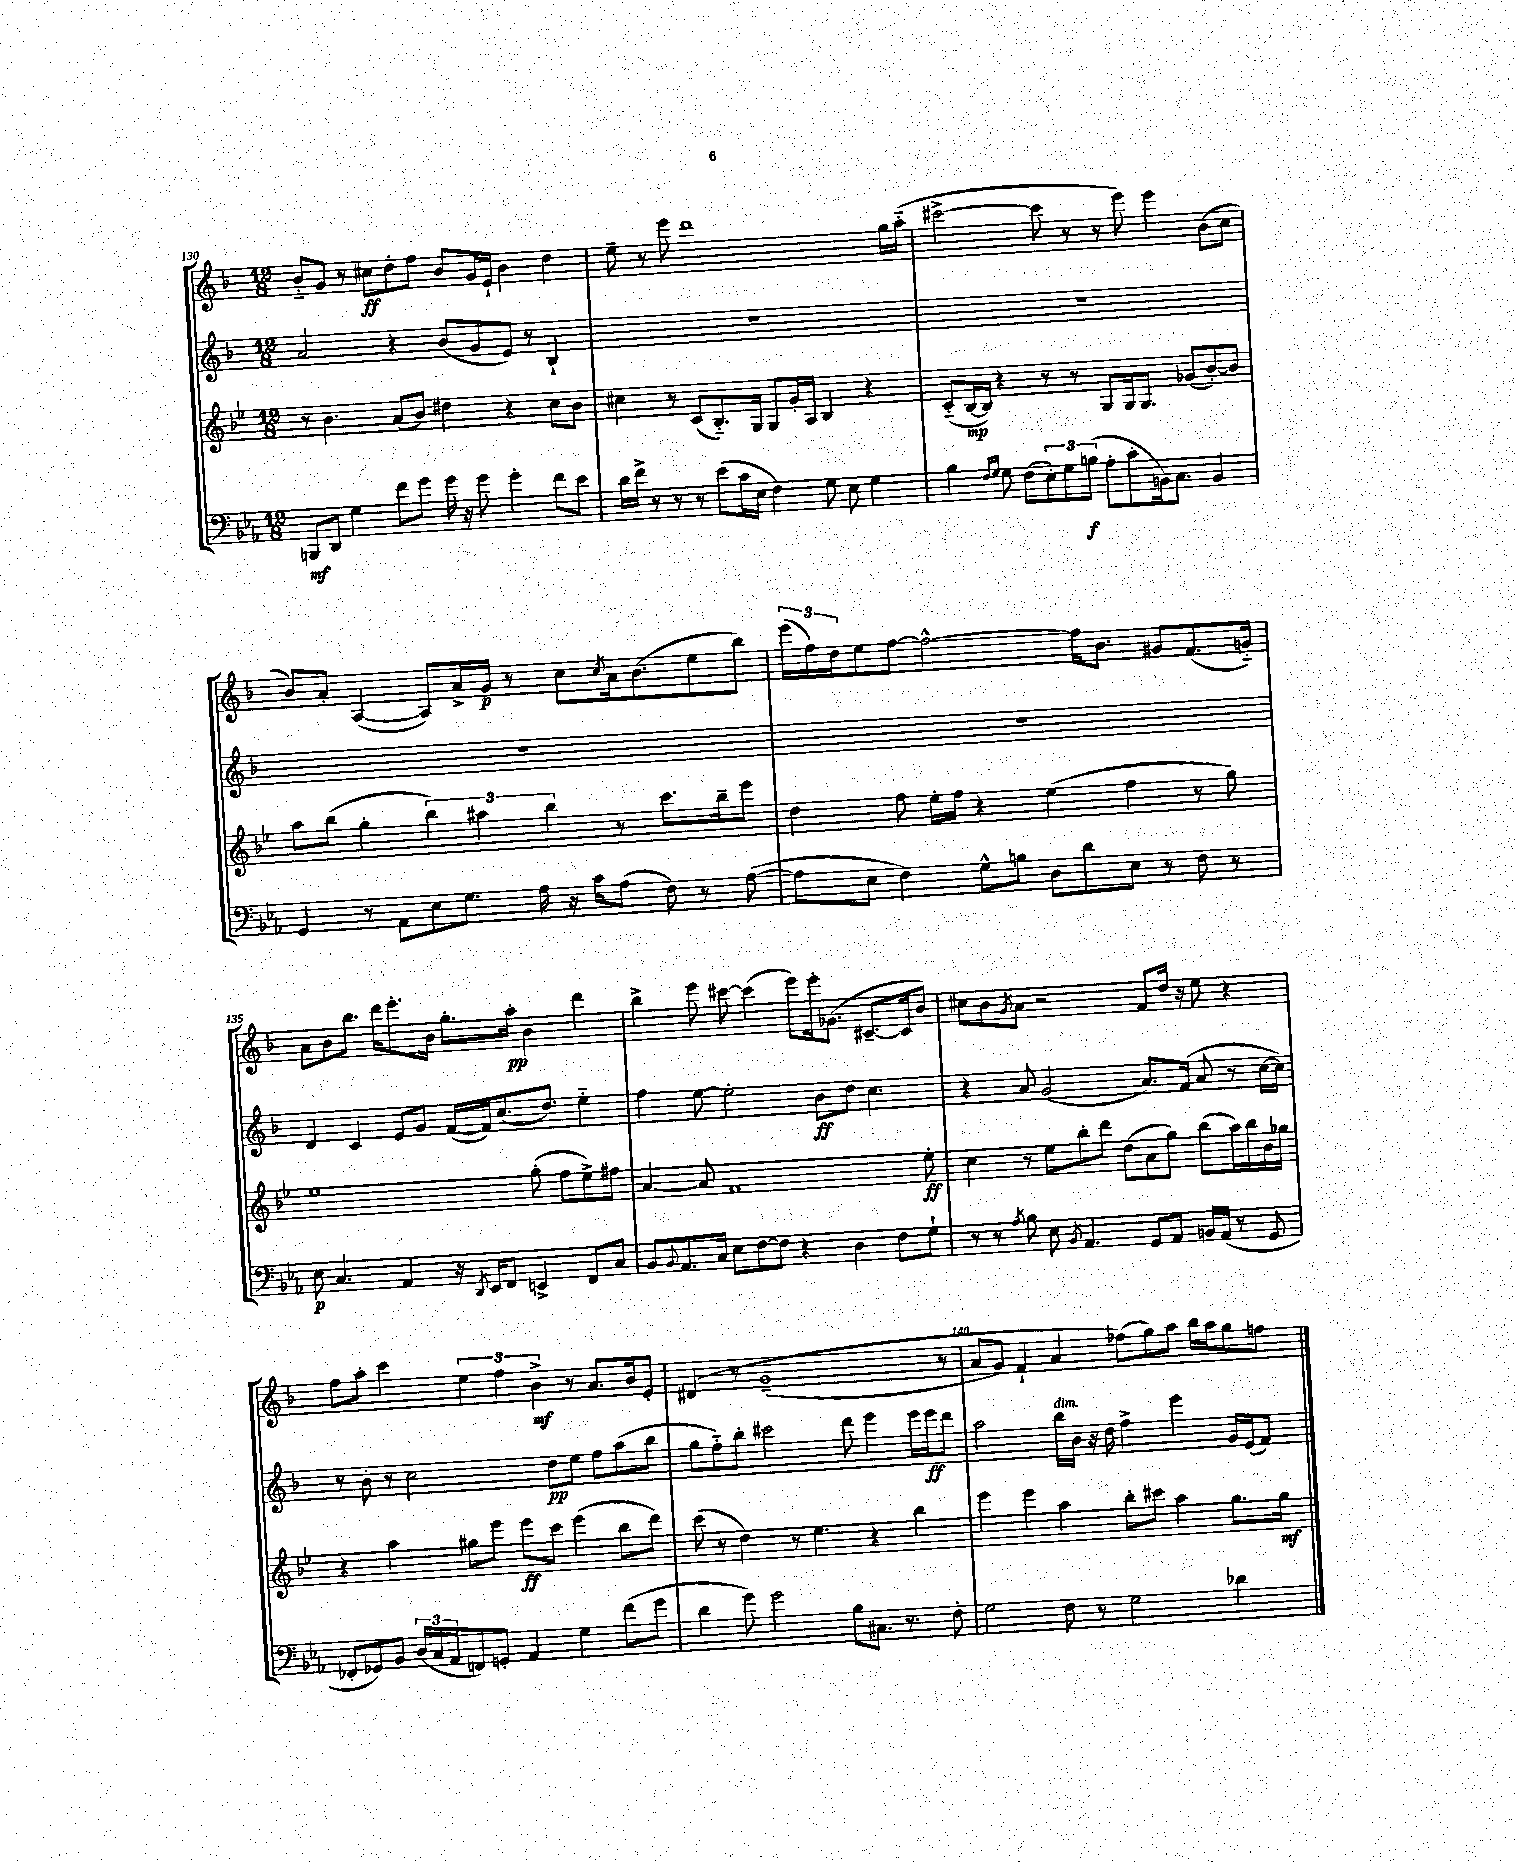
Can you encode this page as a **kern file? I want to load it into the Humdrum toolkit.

**kern	**dynam	**kern	**dynam	**kern	**dynam	**kern	**dynam
*part4	*part4	*part3	*part3	*part2	*part2	*part1	*part1
*staff4	*staff4	*staff3	*staff3	*staff2	*staff2	*staff1	*staff1
*clefF4	*	*clefG2	*	*clefG2	*	*clefG2	*
*k[b-e-a-]	*	*k[b-e-]	*	*k[b-]	*	*k[b-]	*
*M12/8	*	*M12/8	*	*M12/8	*	*M12/8	*
=130	=130	=130	=130	=130	=130	=130	=130
8BBBn/L	mf	8r	.	2a/	.	8b-/L	.
8DD/J	.	4.b-\	.	.	.	8g/J	.
4G\	.	.	.	.	.	8r	.
.	.	.	.	.	.	8cc#X\L	ff
8f\L	.	(8a/L	.	4r	.	8dd'\	.
8g\J	.	8b-/J)	.	.	.	8ff\J	.
16g\	.	4dd#X\	.	(8b-/L	.	8b-/L	.
16r	.	.	.	.	.	.	.
8g\	.	.	.	8g/	.	16g/L	.
.	.	.	.	.	.	16e`/JJ	.
4g'\	.	4r	.	8e/J)	.	4b-\	.
.	.	.	.	8r	.	.	.
8f\L	.	8cc\L	.	4B-`/	.	4dd\	.
8e-\J	.	8b-\J	.	.	.	.	.
=131	=131	=131	=131	=131	=131	=131	=131
16d\LL	.	4cc#X\	.	1.r	.	8ee~\	.
16f^\JJ	.	.	.	.	.	.	.
8r	.	.	.	.	.	8r	.
8r	.	8r	.	.	.	8eee\	.
8r	.	(8c/L	.	.	.	1ddd	.
(8e-\L	.	8.B-/)	.	.	.	.	.
16c\L	.	.	.	.	.	.	.
16E-\JJ	.	16G/Jk	.	.	.	.	.
4F\)	.	8G/L	.	.	.	.	.
.	.	16g'/L	.	.	.	.	.
.	.	16A/JJ	.	.	.	.	.
8G\	.	4B-/	.	.	.	.	.
8E-\	.	.	.	.	.	.	.
4G\	.	4r	.	.	.	.	.
.	.	.	.	.	.	16gg\LL	.
.	.	.	.	.	.	(16aa\JJ	.
=132	=132	=132	=132	=132	=132	=132	=132
4B-\	.	(8c/L	.	1.r	.	[2ccc#X^\	.
.	.	[16B-/L	mp	.	.	.	.
.	.	16B-/JJ])	.	.	.	.	.
16qqF/LL	.	.	.	.	.	.	.
16qqG/JJ	.	.	.	.	.	.	.
8G\	.	4r	.	.	.	.	.
(8F\L	.	.	.	.	.	.	.
12E-'\)	.	8r	.	.	.	8ccc#\]	.
12G\	.	.	.	.	.	.	.
.	.	8r	.	.	.	8r	.
(12Bn\J	f	.	.	.	.	.	.
8A-'\L	.	8G/L	.	.	.	8r	.
8c'\	.	16G/k	.	.	.	8eee\)	.
.	.	8.G/J	.	.	.	.	.
16BBn\k)	.	.	.	.	.	4eee\	.
8.C\J	.	.	.	.	.	.	.
.	.	(8g-X/L	.	.	.	.	.
4BB/	.	[8b-'/)	.	.	.	(8b-\L	.
.	.	8b-/J]	.	.	.	8cc\J	.
!!LO:LB:g=z
=133	=133	=133	=133	=133	=133	=133	=133
4GG/	.	8aa\L	.	1.r	.	8b-/L)	.
.	.	(8bb-\J	.	.	.	8a'/J	.
8r	.	4gg'\	.	.	.	([4A/	.
8AA-\L	.	.	.	.	.	.	.
8E-\	.	6bb-\)	.	.	.	8A/L])	.
8.G\J	.	.	.	.	.	16a^/L	.
.	.	6aa#X\	.	.	.	.	.
.	.	.	.	.	.	16g/JJ	p
.	.	.	.	.	.	8r	.
16A-\	.	.	.	.	.	.	.
.	.	6bb-\	.	.	.	.	.
16r	.	.	.	.	.	8cc\L	.
16c\KL	.	.	.	.	.	.	.
.	.	.	.	.	.	8qcc/	.
(8A-\J	.	8r	.	.	.	16a\k	.
.	.	.	.	.	.	(8.b-\	.
8F\)	.	8.ccc\L	.	.	.	.	.
8r	.	.	.	.	.	8ee\	.
.	.	16bb-~\k	.	.	.	.	.
([8A-\	.	8eee-\J	.	.	.	8bb-\J)	.
=134	=134	=134	=134	=134	=134	=134	=134
8A-\L]	.	4dd\	.	1.r	.	(24eee\LL	.
.	.	.	.	.	.	24ff\)	.
.	.	.	.	.	.	24dd\J	.
8E-\J	.	.	.	.	.	8ee\	.
4F\)	.	8ff\	.	.	.	[8ff\J	.
.	.	16ee-'\LL	.	.	.	2ff^^\_	.
.	.	16ff\JJ	.	.	.	.	.
8G^^\L	.	4r	.	.	.	.	.
8Bn\J	.	.	.	.	.	.	.
8D\L	.	(4ee-\	.	.	.	.	.
8d\	.	.	.	.	.	16ff\KL]	.
.	.	.	.	.	.	8.b-\J	.
8E-\J	.	4ff\	.	.	.	.	.
8r	.	.	.	.	.	8g#X/L	.
8F\	.	8r	.	.	.	(8.f/	.
8r	.	8gg\)	.	.	.	.	.
.	.	.	.	.	.	16gn/Jk)	.
!!LO:LB:g=z
=135	=135	=135	=135	=135	=135	=135	=135
8E-\	p	1ee-	.	4d/	.	8a\L	.
4.C/	.	.	.	.	.	8b-\	.
.	.	.	.	4c/	.	8.bb-\J	.
.	.	.	.	.	.	16ddd\KL	.
4AA-/	.	.	.	8e/L	.	8.eee'\	.
.	.	.	.	8g/J	.	.	.
.	.	.	.	.	.	16b-\Jk	.
16r	.	.	.	([16f/LL	.	8.gg'\L	.
8qDD/	.	.	.	.	.	.	.
16EE-/KL	.	.	.	16f/J])	.	.	.
8FF/J	.	.	.	(8.cc/	.	.	.
.	.	.	.	.	.	16aa'\Jk	pp
4EEn^/	.	(8gg'\	.	.	.	4b-\	.
.	.	.	.	8.dd/J)	.	.	.
.	.	8ff\L	.	.	.	.	.
8FF/L	.	8ee-^\)	.	4ee\	.	4ddd\	.
8C/J	.	8ff#X\J	.	.	.	.	.
=136	=136	=136	=136	=136	=136	=136	=136
8BB-/L	.	[4a/	.	4ff\	.	4bb-^\	.
8qqBB-/	.	.	.	.	.	.	.
8.AA-/	.	.	.	.	.	.	.
.	.	8a/]	.	[8ee\	.	8eee\	.
16C/Jk	.	.	.	.	.	.	.
8E-\L	.	1f	.	2ee'\]	.	[8ccc#X\	.
[8F\	.	.	.	.	.	(4ccc#\]	.
8F\J]	.	.	.	.	.	.	.
4r	.	.	.	.	.	8eee\L)	.
.	.	.	.	8b-\L	ff	16eee'\k	.
.	.	.	.	.	.	(8.g-X\J	.
4D\	.	.	.	8dd\J	.	.	.
.	.	.	.	4.cc\	.	[8.c#X~/L	.
8F\L	.	.	.	.	.	.	.
.	.	.	.	.	.	16c#/k]	.
8G`\J	.	8ee-'\	ff	.	.	8b-/J)	.
=137	=137	=137	=137	=137	=137	=137	=137
8r	.	4cc\	.	4r	.	8cc#X\L	.
8r	.	.	.	.	.	8b-\	.
8qA-/	.	.	.	.	.	8qg/	.
8B-\	.	8r	.	8a/	.	8a\J	.
8E-\	.	8ee-\L	.	(2g/	.	2r	.
8qBB-/	.	.	.	.	.	.	.
4.AA-/	.	8bb-'\	.	.	.	.	.
.	.	8ddd\J	.	.	.	.	.
.	.	(8dd\L	.	.	.	.	.
8GG/L	.	8a\	.	8.a/L)	.	8f/L	.
8AA-/J	.	8gg\J)	.	.	.	16dd/Jk	.
.	.	.	.	(16f/Jk	.	16r	.
16BBn/LL	.	(8bb-\L	.	8a/	.	8ee\	.
(16AA-/JJ	.	.	.	.	.	.	.
8r	.	16aa\L)	.	8r	.	4r	.
.	.	16bb-\	.	.	.	.	.
8GG/	.	16b-\	.	[16cc\LL	.	.	.
.	.	16gg-X\JJ	.	16cc\JJ])	.	.	.
!!LO:LB:g=z
=138	=138	=138	=138	=138	=138	=138	=138
8FF-X'/L	.	4r	.	8r	.	8ff\L	.
8GG-X/)	.	.	.	8b-'\	.	8aa'\J	.
8BB-/J	.	4aa\	.	8r	.	4ccc\	.
(24D/LL	.	.	.	2cc\	.	.	.
24C/	.	.	.	.	.	.	.
24AA-/J	.	.	.	.	.	.	.
8FFn/)	.	8gg#X\L	.	.	.	6ee\	.
8GGn'/J	.	8eee-\J	.	.	.	.	.
.	.	.	.	.	.	6ff\	.
4AA-/	.	8eee-\L	ff	.	.	.	.
.	.	.	.	.	.	6b-^\	mf
.	.	8ccc\J	.	8dd\L	pp	.	.
4G\	.	(4eee-\	.	8ee\J	.	8r	.
.	.	.	.	8ff\L	.	8.a/L	.
(8f\L	.	8bb-\L	.	(8aa\	.	.	.
.	.	.	.	.	.	16b-/k	.
8g\J	.	8ddd\J)	.	8bb-\J	.	8e'/J	.
=139	=139	=139	=139	=139	=139	=139	=139
4d\	.	(8ccc\	.	8gg\L	.	(4d#X/	.
.	.	8r	.	8ff\)	.	.	.
8g\)	.	4dd\)	.	8bb-'\J	.	8r	.
2g\	.	.	.	2ccc#X\	.	(1g~	.
.	.	8r	.	.	.	.	.
.	.	4.ee-\	.	.	.	.	.
8B-\L	.	.	.	8ddd\	.	.	.
8.C#X\J	.	4r	.	4eee\	.	.	.
8.r	.	.	.	.	.	.	.
.	.	4bb-\	.	16eee\LL	.	.	.
.	.	.	.	16eee\J	ff	.	.
8F'\	.	.	.	8ddd\J	.	8r	.
=140	=140	=140	=140	=140	=140	=140	=140
2G\	.	4eee-\	.	2aa\	.	8a/L	.
.	.	.	.	.	.	8g/J)	.
.	.	4eee-\	.	.	.	4f`/	.
!	!	!	!	!LO:TX:a:i:t=dim.	!	!	!
8F\	.	4aa\	.	16bb-\LL	.	4a/	.
.	.	.	.	16b-\JJ	.	.	.
8r	.	.	.	16r	.	.	.
.	.	.	.	16dd\	.	.	.
2G\	.	8bb-'\L	.	4ff^\	.	(8ff-X\L)	.
.	.	8ccc#X\J	.	.	.	8gg\)	.
.	.	4aa\	.	4eee\	.	8aa\J	.
.	.	.	.	.	.	16bb-\LL	.
.	.	.	.	.	.	16aa\J	.
4d-X\	.	8.gg\L	.	16g/LL	.	8gg\	.
.	.	.	.	(16e/J	.	.	.
.	.	.	.	8f/J)	.	8ffn\J	.
.	.	16gg\Jk	mf	.	.	.	.
==	==	==	==	==	==	==	==
*-	*-	*-	*-	*-	*-	*-	*-
